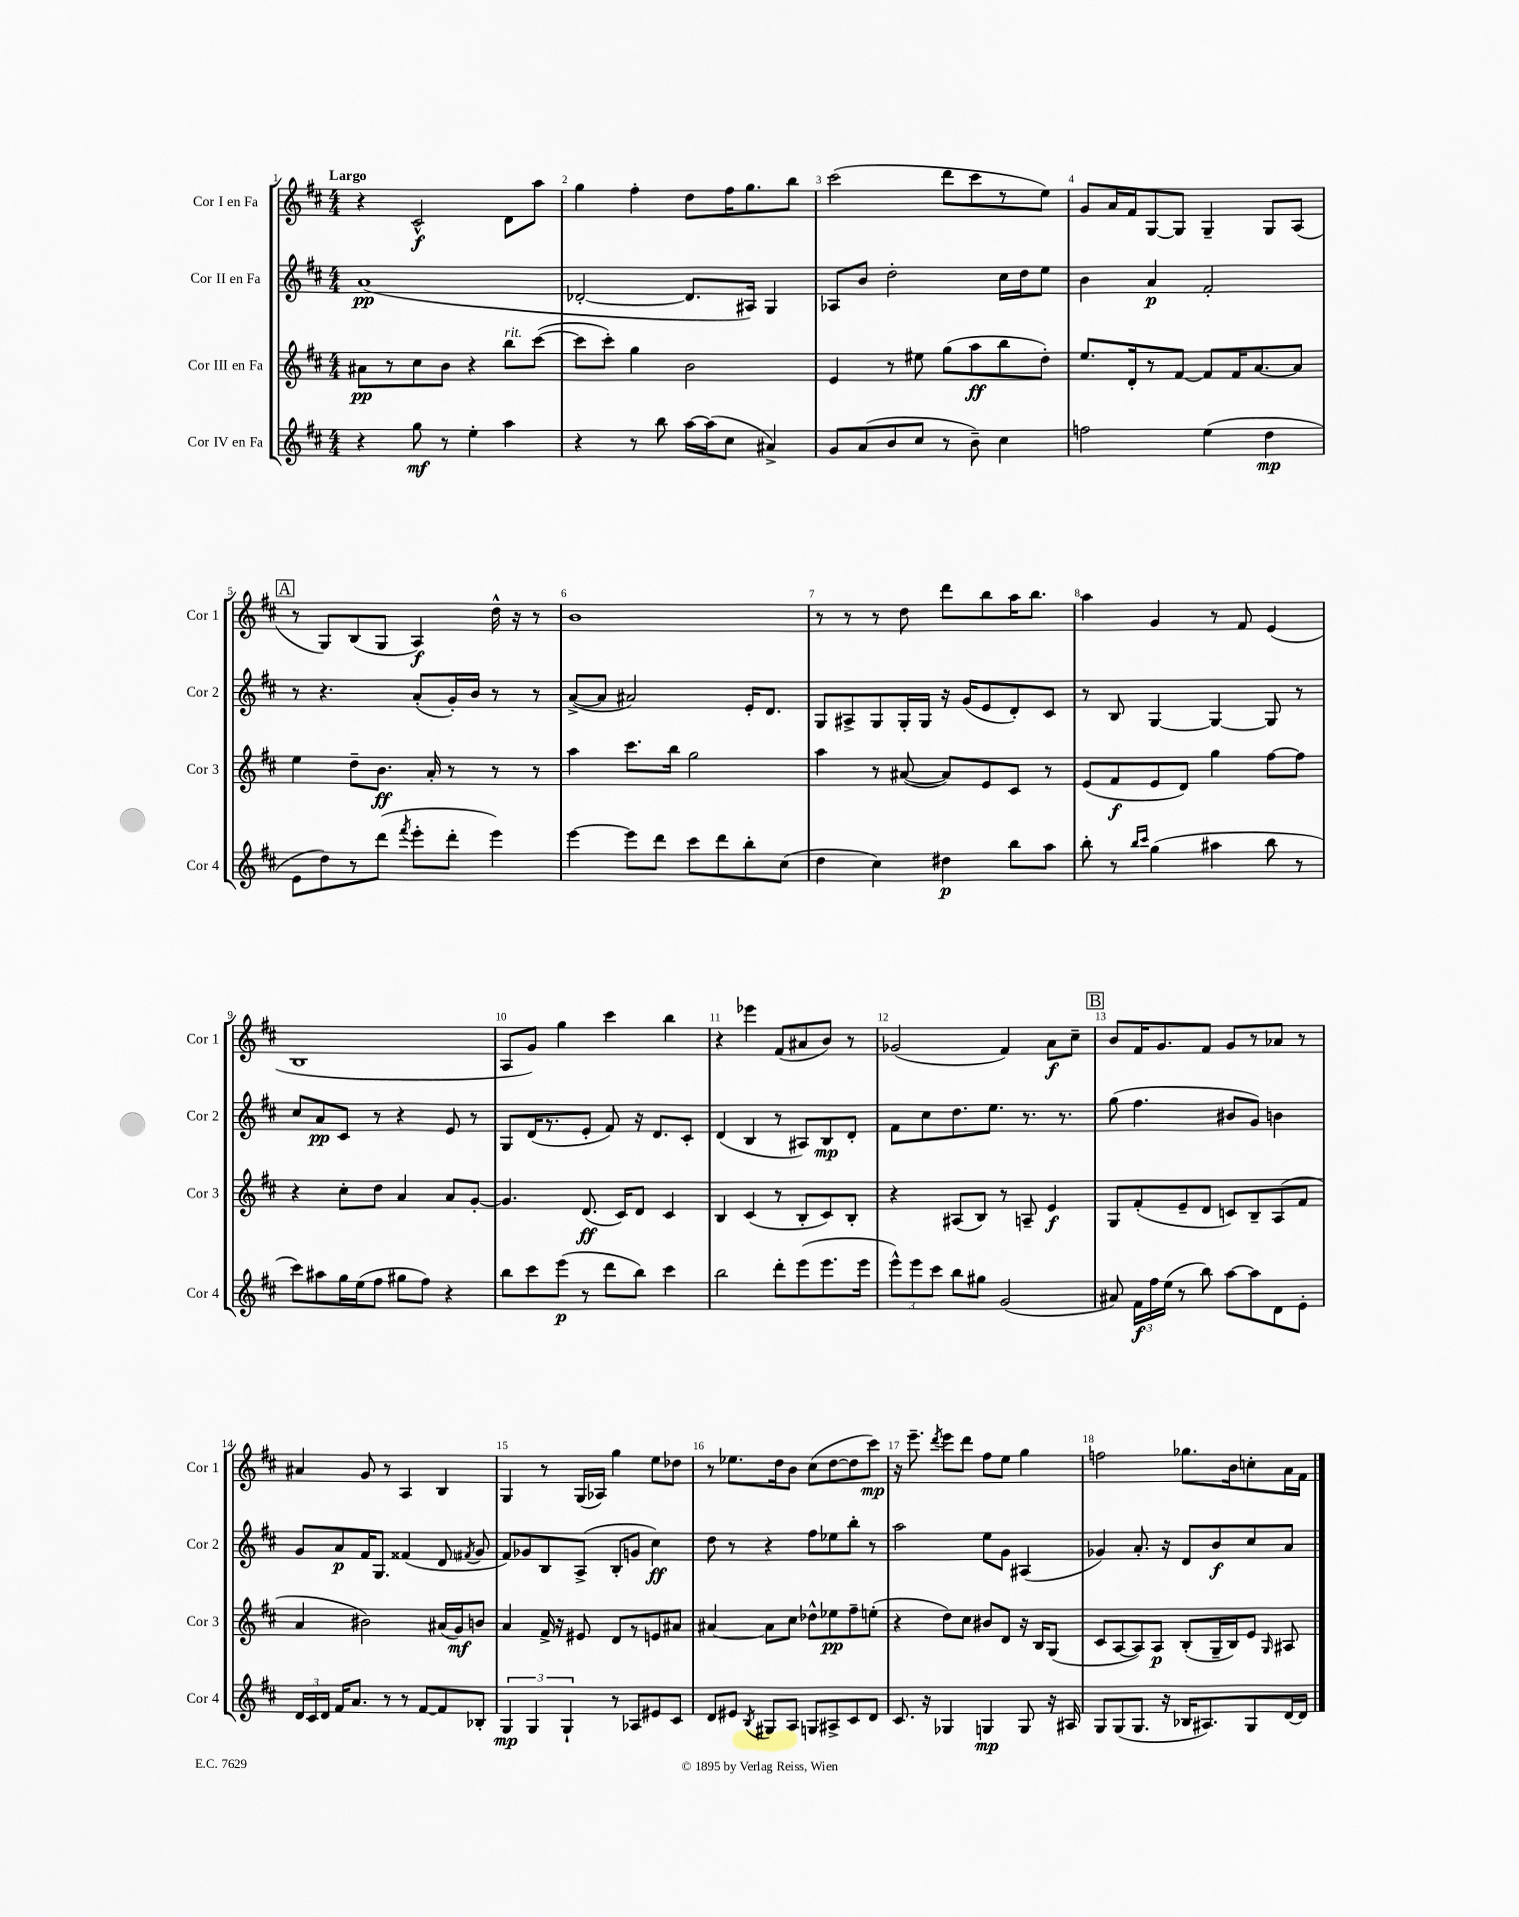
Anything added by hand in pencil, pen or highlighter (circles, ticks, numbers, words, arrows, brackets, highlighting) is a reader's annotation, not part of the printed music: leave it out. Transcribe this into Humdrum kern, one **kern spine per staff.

**kern	**kern	**kern	**kern
*staff4	*staff3	*staff2	*staff1
*clefG2	*clefG2	*clefG2	*clefG2
*k[f#c#]	*k[f#c#]	*k[f#c#]	*k[f#c#]
*M4/4	*M4/4	*M4/4	*M4/4
4r	8a#	(1a	4r
.	8r	.	.
8gg	8cc#	.	2c#^^
8r	8b	.	.
4ee'	4r	.	.
4aa	8bb	.	8d
.	([8ccc#	.	8aa
=	=	=	=
4r	8ccc#]	[2d-'	4gg
.	8ccc#')	.	.
8r	4gg	.	4ff#'
8bb	.	.	.
[16aa	2b	8.d-]	8dd
(16aa]	.	.	.
8cc#	.	.	16ff#
.	.	16A#)	8.gg
4a#^)	.	4G	.
.	.	.	8bb
=	=	=	=
8g	4e	8A-	(2ccc#
(8a	.	8b	.
8b	8r	2dd'	.
8cc#	8ee#	.	.
8r	(8gg	.	8ddd
8b~)	8aa	.	8ccc#
4cc#	8bb	16cc#	8r
.	.	16dd	.
.	8dd')	8ee	8ee)
=	=	=	=
2ff	8.ee	4b	8g
.	.	.	16a
.	16d'	.	16f#
.	8r	4a	[8G
.	[8f#	.	8G]
(4ee	8f#]	2f#'	4G~
.	16f#	.	.
.	[8.a	.	.
4dd	.	.	8G
.	8a]	.	(8A
=	=	=	=
8e	4ee	8r	8r
8dd)	.	4.r	8G)
8r	8dd~	.	(8B
(8ddd	8.b	.	8G
8qfff#	.	.	.
8eee'	.	(8a'	4A)
.	16a'	.	.
8ddd'	8r	16g')	.
.	.	16b	.
4eee)	8r	8r	16dd^^
.	.	.	16r
.	8r	8r	8r
=	=	=	=
[4eee	4aa	([8a^	1b
.	.	8a]	.
8eee]	8.ccc#	2a#)	.
8ddd	.	.	.
.	16bb	.	.
8ccc#	2gg	.	.
8ddd	.	.	.
8bb'	.	16e'	.
.	.	8.d	.
(8cc#	.	.	.
=	=	=	=
4dd	4aa	8G	8r
.	.	8A#^	8r
4cc#)	8r	8G	8r
.	([8a#	16G'	8dd
.	.	16G	.
4dd#	8a#])	16r	8ddd
.	.	(16g	.
.	8e	8e	8bb
8bb	8c#	8d')	16aa
.	.	.	8.bb
8aa	8r	8c#	.
=	=	=	=
8bb'	(8e	8r	4aa
8r	8f#	8B	.
16qqbb	.	.	.
16qqccc#	.	.	.
(4gg	8e	[4G	4g
.	8d)	.	.
4aa#	4gg	4G_	8r
.	.	.	8f#
8bb	[8ff#	8G]	(4e
8r	8ff#]	8r	.
=	=	=	=
8ccc#)	4r	8cc#	1B
8aa#	.	8a	.
16gg	8cc#'	8c#	.
(16ee	.	.	.
8ff#	8dd	8r	.
8gg#	4a	4r	.
8ff#)	.	.	.
4r	8a	8e	.
.	[8g'	8r	.
=	=	=	=
8bb	4.g]	8G	8A
8ccc#	.	(16d	8g)
.	.	8.r	.
(8eee	.	.	4gg
8r	(8.d	8e'	.
8ddd	.	8f#)	4ccc#
.	16c#)	.	.
8bb)	8d	16r	.
.	.	8.d	.
4ccc#	4c#	.	4bb
.	.	8c#'	.
=	=	=	=
2bb	4B	(4d	4r
.	(4c#	4B	4eee-
8ddd'	8r	8r	(8f#
(8eee	8B'	8A#)	8a#
8.eee	8c#)	8B	8b)
.	8B'	8d'	8r
16eee	.	.	.
=	=	=	=
12eee^^)	4r	8f#	(2g-
12eee	.	.	.
.	.	8cc#	.
12ccc#	.	.	.
8bb	(8A#	8.dd	.
8gg#	8B)	.	.
.	.	8.ee	.
(2g	8r	.	4f#)
.	8A~	8.r	.
.	4e	.	8a
.	.	8.r	.
.	.	.	8cc#~
=	=	=	=
8a#)	8G	(8gg	8b
24f#	(8f#'	4.ff#	16f#
24ff#	.	.	.
.	.	.	8.g
(24ee	.	.	.
8r	8e~	.	.
8bb)	8d	.	8f#
[8aa	8c)	8b#	8g
8aa]	8B~	8g)	8r
8d	(8A	4b	8a-
8e'	8f#	.	8r
=	=	=	=
24d	4a	8g	4a#
24c#	.	.	.
24d	.	.	.
16f#	.	8a	.
8.a	.	.	.
.	2b#)	16f#	8g
.	.	8.G	.
8r	.	.	8r
8r	.	(4f##	4A
[8f#	.	.	.
8f#]	(16a#	8d	4B
.	16g)	.	.
.	.	8qf#	.
8B-'	8b	8g	.
=	=	=	=
6G	4a	8f#)	4G
.	.	8g-	.
6G	.	.	.
.	16f#^	8B	8r
.	16r	.	.
6G`	.	.	.
.	8e#	(8A^	(16G
.	.	.	16A-)
8r	8d	8B'	4gg
8A-	8r	8g	.
8e#	8e	4cc#)	8ee
8c#	8a#	.	8dd-
=	=	=	=
8d	[4a#	8dd	8r
8e#	.	8r	8.ee-
8qB	.	.	.
8G#	8a#]	4r	.
.	.	.	16dd
8A	8cc#	.	8b
8G	8dd-^^	8ff#	(8cc#
8A#^	8ee-	8ee-	[8dd
8c#	8ff#~	8bb'	8dd]
8d	(8ee'	8r	8ccc#)
=	=	=	=
8.c#	4r	2aa	16r
.	.	.	8.eee~
16r	.	.	.
.	.	.	8qddd
4G-	8dd)	.	8eee
.	8cc#	.	8ddd
4G	8b#	8ee	8ff#
.	8d	8g	8ee
8G	16r	(4A#	4gg
.	16B	.	.
16r	(8G	.	.
16A#	.	.	.
=	=	=	=
8G	8c#	4g-)	2ff
(8G	[8A	.	.
8.G	8A])	8.a'	.
.	8A	.	.
16r	.	16r	.
16B-	(8B'	8d	8.gg-
8.A#)	.	.	.
.	16G~	8b	.
.	16B)	.	16b
8G	8e	8cc#	8cc'
.	16qqG	.	.
[16d	8A#	8a	16a
16d]	.	.	16f#
==	==	==	==
*-	*-	*-	*-
